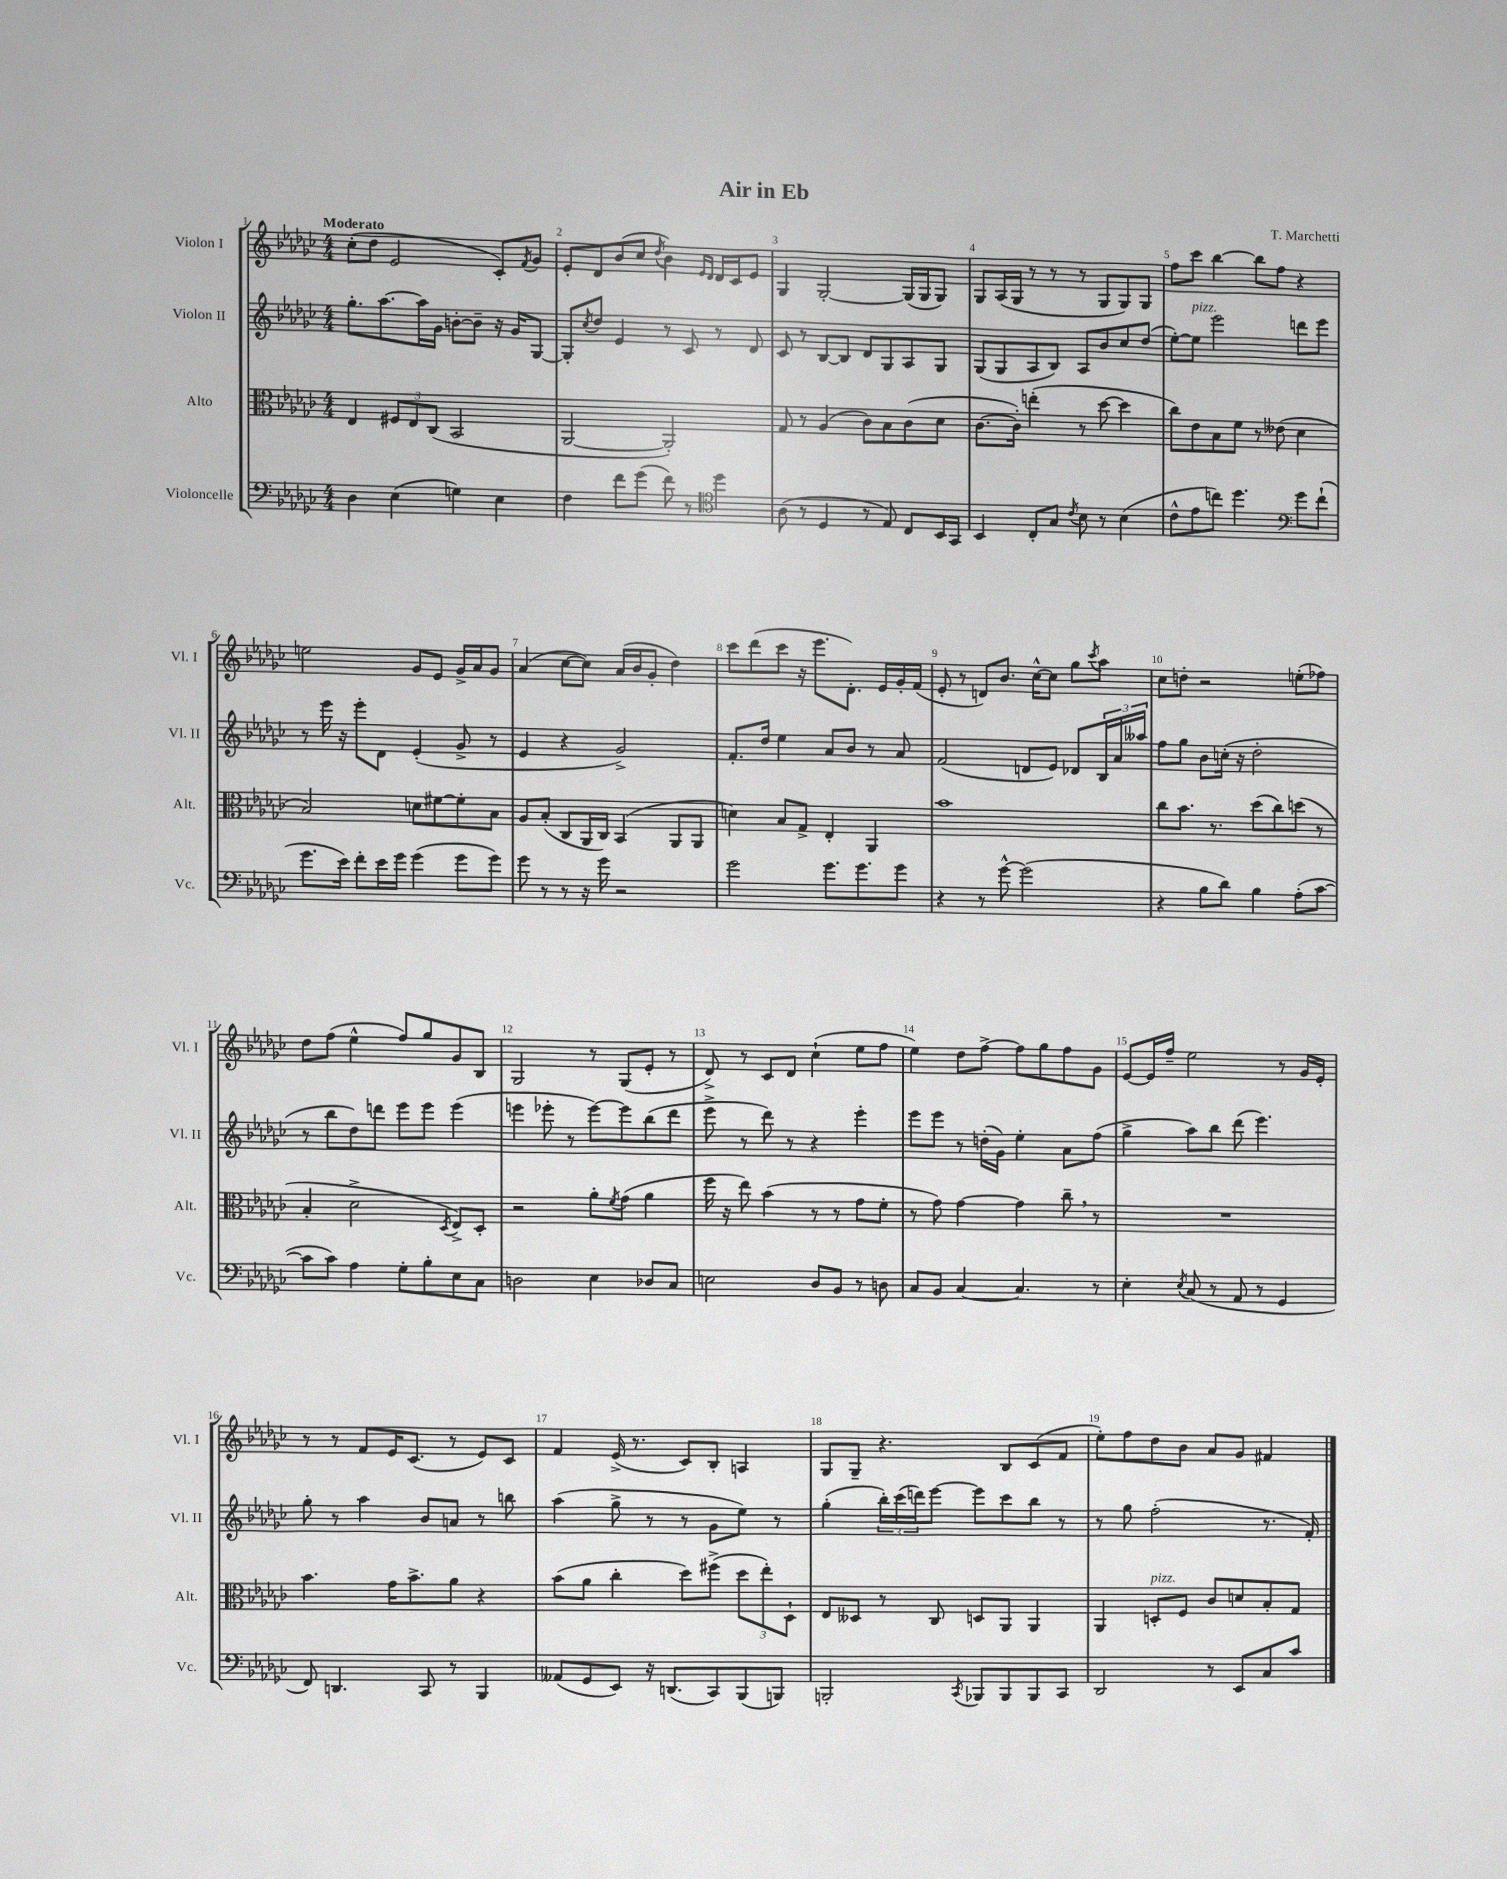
\header { title = "Air in Eb" composer = "T. Marchetti" }
<<
\new StaffGroup <<
\new Staff = "s0" \with { instrumentName = "Violon I" shortInstrumentName = "Vl. I" } {
    \clef treble \key ges \major \numericTimeSignature \time 4/4 \tempo "Moderato"
    ces''8-.( des''8 ees'2 ces'8-.) \acciaccatura { f'8 } ges'8 |
    ees'8-. des'8 bes'8( ces''8 \acciaccatura { des''8 } bes'4) \grace { ees'16 des'16 } des'16 ces'16 ees'8 |
    ges4 ges2~-. ges16( ges16 ges8) |
    ges8 aes16( ges16 r8 r8 r8 ges8 ges8) ges8 |
    f''8 ces'''8 bes''4~ bes''8 f''8 r4 |
    e''2 ges'8 ees'8 ges'16-> aes'16 ges'8 |
    aes'4( ces''8~ ces''8) aes'16( bes'16 ges'8-. des''4) |
    ces'''8 des'''8( ces'''8 r16 ees'''8. des'8.-.) ees'16 ges'16-. f'16( |
    ees'8-. r8 d'8) bes'8. ces''16~-^ ces''8 ges''8 \acciaccatura { ces'''8 } aes''8 |
    ces''8 d''8-. r2 e''8-.( fes''8) |
    des''8 f''8( ees''4-^ f''8) ges''8 ges'8 bes8 |
    ges2 r8 ges8( ees'8-. r8 |
    des'8->) r8 ces'8 des'8 ces''4-!( ees''8 f''8 |
    ees''4) des''8 f''8~-> f''8 ges''8 f''8 ges'8 |
    ees'8~ ees'16 f''16-- ees''2 r8 ges'16 ees'16-. |
    r8 r8 f'8 ees'16 ces'8.( r8 ees'8) ces'8 |
    f'4 ees'16->( r8. ces'8) bes8-. a4 |
    ges8 ges8-- r4. bes8 ces'8( f'8 |
    ees''8-.) f''8 des''8 bes'8 aes'8 ges'8 fis'4 \bar "|." |
}
\new Staff = "s1" \with { instrumentName = "Violon II" shortInstrumentName = "Vl. II" } {
    \clef treble \key ges \major \numericTimeSignature \time 4/4
    ges''8.-. aes''8.~ aes''16 ges'16 b'8~-. b'8-- r16 ges'16 ges8~ |
    ges8-. \acciaccatura { ces''8 } des''8 ees'4 r8 ces'8 r8 des'8 |
    ces'8 r8 bes8~ bes8 des'8 ges8 aes8 ges8 |
    ges8( ges8 aes8 bes8) aes8 bes'8 ces''8 des''8( |
    ees''8~-.) ees''8^\markup { \italic "pizz." } ees'''2 d'''8 ees'''8 |
    r8 ees'''16 r16 ees'''8-. des'8 ees'4-.( ges'8-> r8 |
    ees'4 r4 ges'2->) |
    f'8.-. des''16 ees''4 aes'8 bes'8 r8 aes'8 |
    f'2( d'8 ees'8) des'8 \tuplet 3/2 { bes16 aes'16 aeses''16 } |
    f''8 ges''8 bes'8 c''16-.( r16 des''2-. |
    r8 bes''8 des''8) d'''8 ees'''8 ees'''8 ees'''4( |
    e'''4 ees'''8-. r8 ees'''8~) ees'''8 bes''8( des'''8 |
    ees'''8-> r8 des'''8) r8 r4 ees'''4-. |
    ees'''8 ees'''8 r8 d''16-.( ges'16) ees''4-. aes'8 f''8( |
    ges''4-> aes''8) bes''8 des'''8( ees'''4.) |
    ges''8-. r8 aes''4 bes'8 a'8 r8 b''8 |
    aes''4( ges''8-> r8 r8 ges'8 ees''8) r8 |
    ges''4-.( \tuplet 3/2 { bes''16-.) ces'''16( d'''16) } ees'''8~ ees'''8 ces'''8 bes''8 r8 |
    r8 ges''8 f''2-.( r8. f'16-.) \bar "|." |
}
\new Staff = "s2" \with { instrumentName = "Alto" shortInstrumentName = "Alt." } {
    \clef alto \key ges \major \numericTimeSignature \time 4/4
    ees4 \tuplet 3/2 { fis8 ees8 ces8( } bes,2 |
    aes,2~ aes,2-.) |
    ges8 r8 aes4( ces'8) bes8 ces'8( des'8 |
    ces'8.~ ces'16-.) e''4-.( r8 des''8~ des''4 |
    ces''8) ees'8 bes8 f'8 r8 eeses'8( des'4 |
    bes2) d'8 fis'8~ fis'8-. bes8 |
    aes8 bes8-.( ces8 aes,16 ces16) bes,4( aes,8 aes,8 |
    d'4) bes8 ges8-> ees4-. aes,4 |
    bes'1 |
    ces''8 bes'8. r8. des''8( ces''8) d''8( r8 |
    bes4-. des'2-> \acciaccatura { des8 } ees8->) des8-. |
    r2 aes'8-. \acciaccatura { f'8 } ges'8( aes'4 |
    f''16 r16 ees''8) bes'4( r8 r8 ges'8 f'8-. |
    r8 ges'8) ges'4~ ges'4 ces''8-- \breathe r8 |
    R1 |
    bes'4. ges'16 bes'8.-> aes'8 r4 |
    bes'8( aes'8 ces''4-. des''8) fis''8->( \tuplet 3/2 { des''8 ees''8-.) des8-! } |
    ees8 deses8 r8 ces8 d8 aes,8 aes,4 |
    aes,4 d8-.^\markup { \italic "pizz." } f8 ces'8 d'8 bes8-. ges8 \bar "|." |
}
\new Staff = "s3" \with { instrumentName = "Violoncelle" shortInstrumentName = "Vc." } {
    \clef bass \key ges \major \numericTimeSignature \time 4/4
    des4 ees4( g4) ees4 |
    f4 f'8 ges'8( f'8) r8 \clef tenor des''4 |
    aes8( r8 des4 r8 ees8) ces8 bes,16 ges,16 |
    bes,4 ces8-. ges8 \acciaccatura { ces'8 } bes8 r8 bes4( |
    ces'8-^ ees'8 c''8) des''4. \clef bass ges'8 f'8-!( |
    ges'8. ees'16) f'8-. ees'16 ges'16 ges'4( ges'8 ges'8) |
    ges'8 r8 r8 r16 ges'16 r2 |
    ges'2 ges'8. ges'8. ges'8 |
    r4 r8 ges'8~-^ ges'2( |
    r4 bes8 des'8) bes4 aes8-.( ces'8~ |
    ces'8 ces'8) aes4 ges8-. bes8-. ees8 ces8 |
    d2 ees4 des8 ces8 |
    e2 des8 bes,8 r8 d8 |
    ces8 bes,8 ces4~ ces4. r8 |
    ees4-. \acciaccatura { ees8 } ces8( r8 aes,8 r8 ges,4 |
    f,8) d,4. ces,8 r8 bes,,4 |
    aeses,8( ges,8 ees,8) r16 d,8.( ces,8) bes,,8( b,,8) |
    b,,2-. \acciaccatura { ces,8 } bes,,8 bes,,8 bes,,8 ces,8 |
    des,2 r8 ees,8 ces8 ces'8 \bar "|." |
}
>>
>>
\layout { \context { \Score \override BarNumber.break-visibility = ##(#f #t #t) barNumberVisibility = #all-bar-numbers-visible } }
